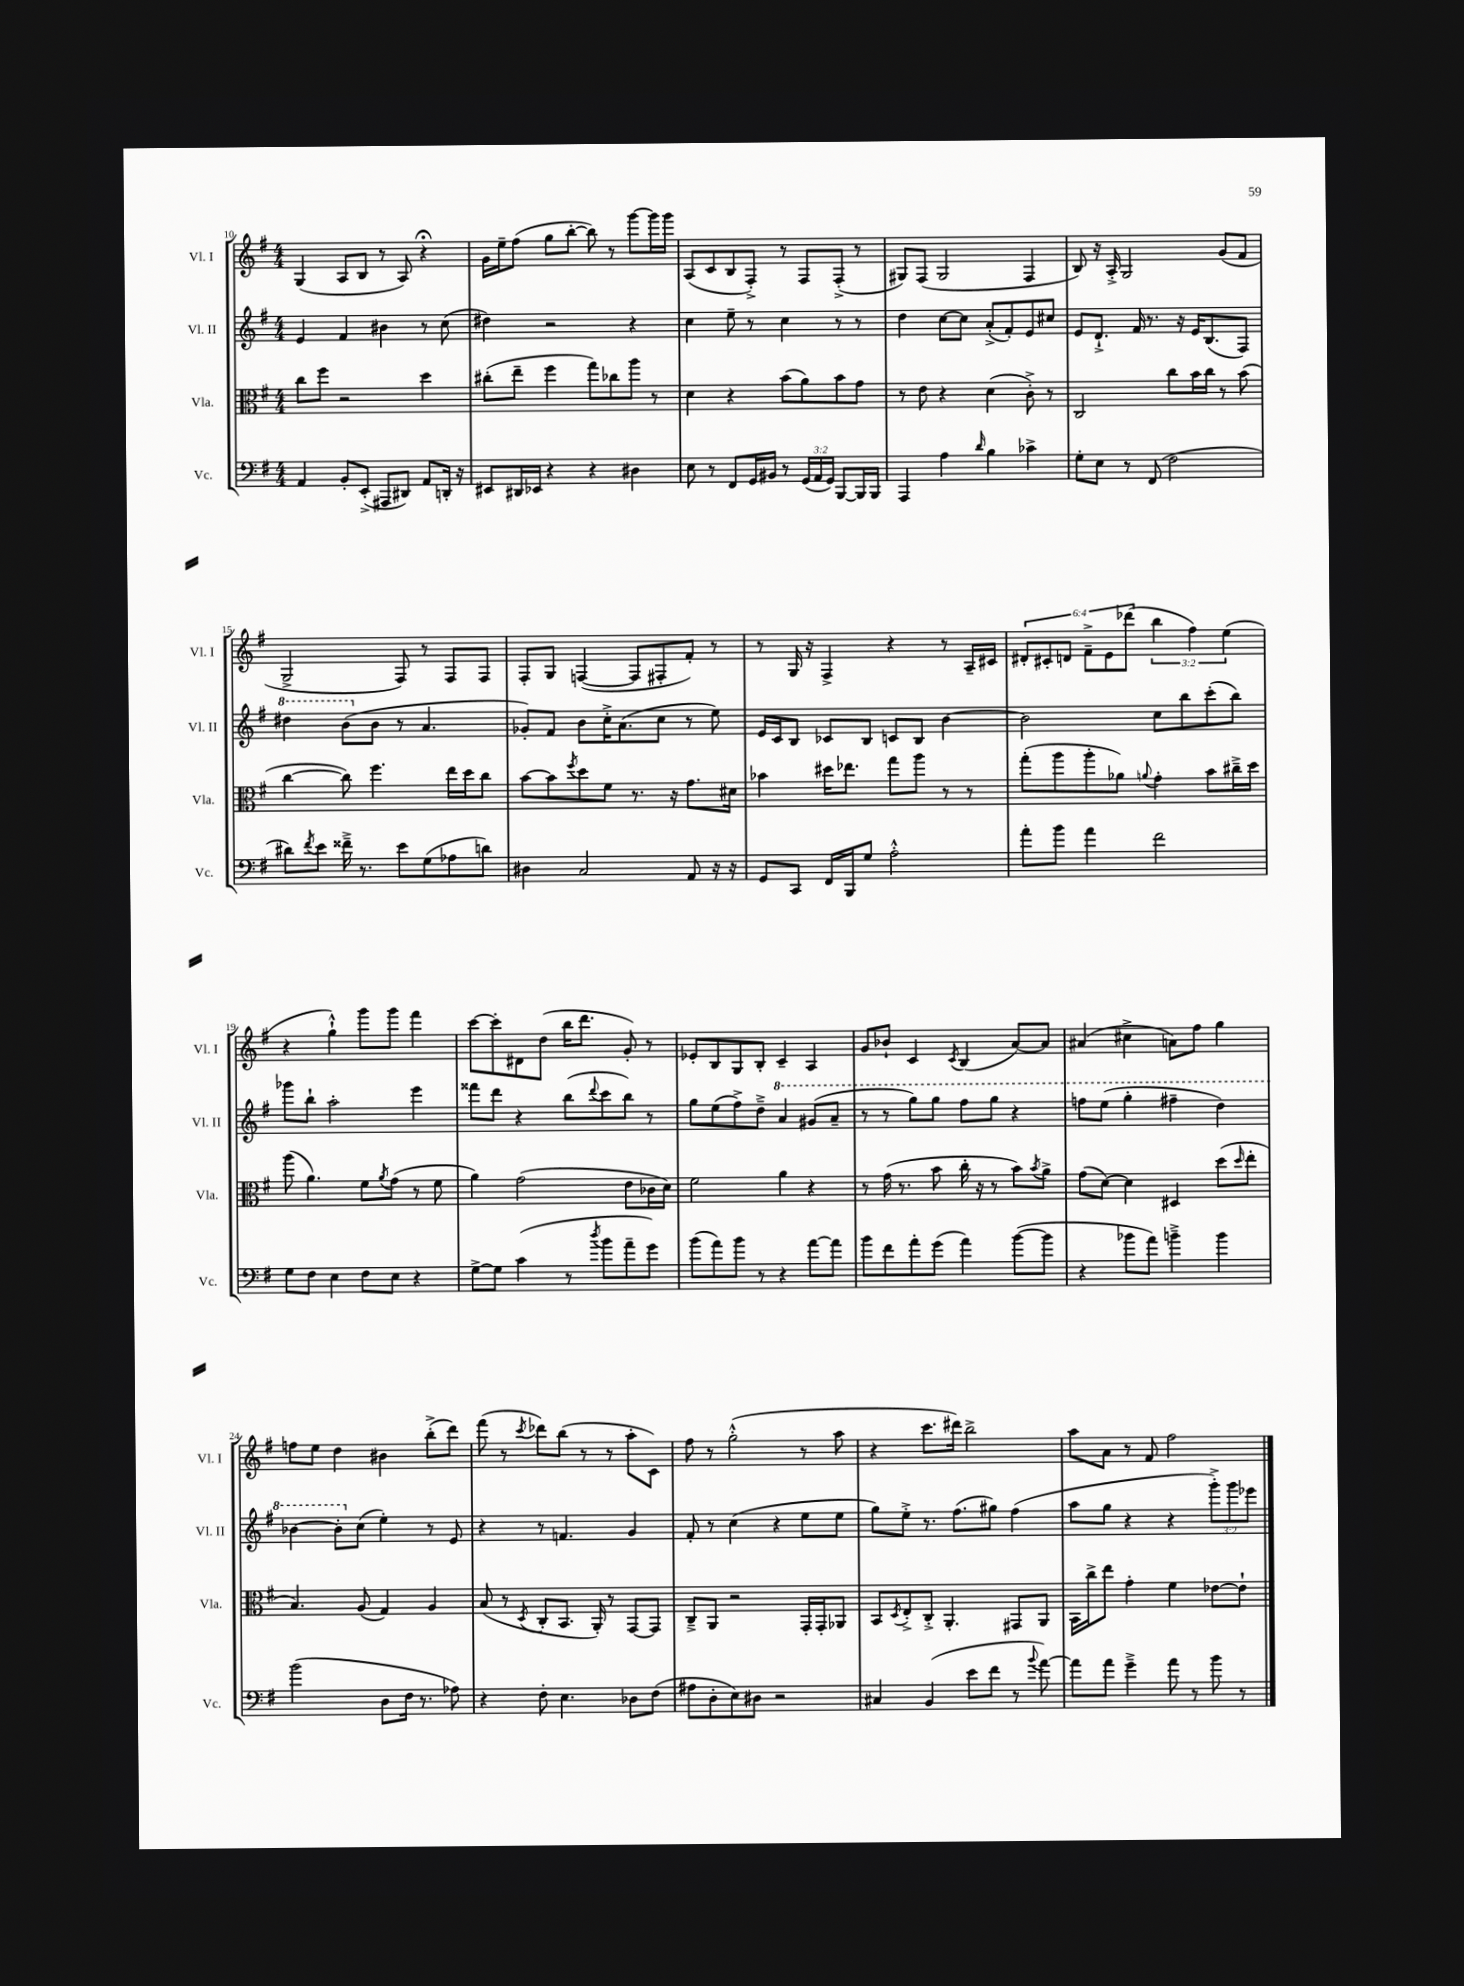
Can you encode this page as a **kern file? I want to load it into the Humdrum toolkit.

**kern	**kern	**kern	**kern
*part4	*part3	*part2	*part1
*staff4	*staff3	*staff2	*staff1
*I"Vc.	*I"Vla.	*I"Vl. II	*I"Vl. I
*I'Vc.	*I'Vla.	*I'Vl. II	*I'Vl. I
*clefF4	*clefC3	*clefG2	*clefG2
*k[f#]	*k[f#]	*k[f#]	*k[f#]
*M4/4	*M4/4	*M4/4	*M4/4
=10	=10	=10	=10
4AA/	8cc\L	4e/	(4G/
.	8ff#\J	.	.
8BB'/L	2r	4f#/	8A/L
(8EE'^/J	.	.	8B/J
8AAA#X/L	.	4b#X\	8r
8DD#X/J)	.	.	8A/)
8AA/L	4dd\	8r	4r;<
16DDn'/Jk	.	(8cc\	.
16r	.	.	.
=11	=11	=11	=11
8EE#X/L	(8cc#X'\L	4dd#X\)	16g\LL
.	.	.	16ee~\J
16DD#X/L	8ee~\J	.	(8ff#\J
16EE-X/JJ	.	.	.
4r	4ff#\	2r	8gg\L
.	.	.	[8bb'\J
4r	8gg\L)	.	8bb\])
.	8cc-X\	.	8r
4D#X\	8aa\J	4r	[8ggg\L
.	8r	.	16ggg\L]
.	.	.	16ggg\JJ
=12	=12	=12	=12
8E\	4d\	4cc\	(8A/L
8r	.	.	8c/
8FF#/L	4r	8ee~\	8B/
16GG/L	.	8r	8F#'^/J)
16BB#X/JJ	.	.	.
8r	(8b\L	4cc\	8r
(24GG/LL	8a\)	.	8F#/L
24AA/	.	.	.
24GG/JJ)	.	.	.
[8BBB/L	8b\	8r	(8F#'^/J
16BBB/L]	8g\J	8r	8r
16BBB/JJ	.	.	.
=13	=13	=13	=13
4AAA/	8r	4dd\	8G#X/L)
.	8e\	.	(8F#/J
4A\	4r	[8cc\L	2G#/
.	.	8cc\J]	.
16qqd/	.	.	.
4B\	(4d\	(8a'^/L	.
.	.	8f#'/)	.
4c-X^\	8c'^\)	8e/	4F#/
.	8r	8cc#X/J	.
=14	=14	=14	=14
8G'\L	2C/	8e/L	8B/)
8E\J	.	8.d`^/J	16r
.	.	.	16A'^/
8r	.	.	2G/
.	.	16f#/	.
(8FF#/	.	8.r	.
2F#\	8cc\L	.	.
.	.	16r	.
.	16b\L	16e/KL	.
.	16cc\JJ	(8.B/	.
.	8r	.	(8g/L
.	(8b\	8F#/J)	8f#/J
!!LO:LB:g=z
=15	=15	=15	=15
*	*	*8va	*
8d#X\L)	[4cc\	4ddd#X\	2G^/
8qf#/	.	.	.
8e\J	.	.	.
16f##X~^\	8cc\])	(8bb\L	.
8.r	.	.	.
*	*	*X8va	*
.	4.ff#\	8b\J	.
8e\L	.	8r	8F#/)
(8G\	.	4.a/	8r
8A-X\	16ee\LL	.	8F#/L
.	16dd\J	.	.
8dn\J)	8cc\J	.	8F#/J
=16	=16	=16	=16
4D#X\	[8b\L	8g-X'/L)	8F#'/L
.	8b\]	8f#/J	8G/J
.	8qff#/	.	.
2C/	8dd\	8b\L	([4Fn/
.	8f#\J	16cc'^\K	.
.	.	(8.a\	.
.	8.r	.	8F/L]
.	.	8cc\J	8F#X'/
.	16r	.	.
8AA/	8.g\L	8r	8f#'/J)
16r	.	8ee\)	8r
16r	16d#X\Jk	.	.
=17	=17	=17	=17
8GG/L	4b-X\	16e/LL	8r
.	.	16c/J	.
8CC/J	.	8B/J	16G/
.	.	.	16r
16FF#/LL	16dd#X\KL	8c-X/L	4F#^/
16BBB/J	8.ee-X\J	.	.
8G/J	.	8B/J	.
2A'^^\	8gg\L	8cn/L	4r
.	8aa\J	8B/J	.
.	8r	[4b\	8r
.	8r	.	16A~/LL
.	.	.	16c#X/JJ
=18	=18	=18	=18
8a'\L	(8gg'\L	2b\]	12d#X'/L
.	.	.	12c#X'/
8b\J	8aa\	.	.
.	.	.	12dn/J
4a\	8aa'\	.	12f#~^\L
.	.	.	12e\
.	8a-X\J)	.	.
.	.	.	(12ddd-X\J
.	8qqan/	.	.
2f#\	4g'\	8cc\L	6bb\
.	.	8bb\	.
.	.	.	6ff#\)
.	8b\L	(8ccc'\	.
.	.	.	(6ee\
.	16cc#X~^\L	8bb\J)	.
.	16dd\JJ	.	.
!!LO:LB:g=z
=19	=19	=19	=19
8G\L	(8aa\	8ggg-X\L	4r
8F#\J	4.a\)	8bb`\J	.
4E\	.	2aa'\	4gg`^^\)
8F#\L	8f#\L	.	8ggg\L
.	8qa/	.	.
8E\J	(8g\J	.	8ggg\J
4r	8r	4eee\	4fff#\
.	8f#\	.	.
=20	=20	=20	=20
[8G^\L	4a\)	8fff##X\L	[8ccc\L
8G\J]	.	8ddd\J	8ccc'\]
(4c\	(2g\	4r	8d#X\
.	.	.	(8dd\J
8r	.	(8bb\L	16bb\KL
.	.	.	8.ddd\J
8qdd/	.	8qqddd/	.
8b\L	.	8ccc\	.
8a~\	8e\L	8bb\J)	8g'/)
8g\J)	16c-X\L	8r	8r
.	16d\JJ)	.	.
=21	=21	=21	=21
(8b\L	2f#\	8gg\L	8e-X'/L
8a\)	.	(8ee\	8B/
8b\J	.	8ff#^\)	8G/
8r	.	8dd~^\J	8B'/J
*	*	*8va	*
4r	4a\	4aa/	4c~/
[8a\L	4r	(8gg#X/L	4A/
8a\J]	.	8aa~/J	.
=22	=22	=22	=22
8b\L	8r	8r	8g/L
8f#\	(16g\	8r	8b-X`/J
.	8.r	.	.
8a'\	.	8ggg\L)	4c/
(8g\J	8b\	8ggg\J	.
.	.	.	8qc/
4a\)	16cc'\	8fff#\L	(4B/
.	16r	.	.
.	8r	8ggg\J	.
([8b\L	8b\L)	4r	[8a/L)
.	8qb/	.	.
8b\J]	8a^\J	.	8a/J]
=23	=23	=23	=23
4r	(8g\L	8fffn\L	(4a#X/
.	[8d\J)	(8eee\J	.
8b-X\L	4d\]	4ggg'\	4cc#X^\
8a\J)	.	.	.
4bn~^\	4D#X/	4fff#X~\	8an\L)
.	.	.	8ff#\J
4b\	(8dd\L	4ddd\)	4gg\
.	16qqdd/	.	.
.	8ee'\J	.	.
!!LO:LB:g=z
=24	=24	=24	=24
(2b\	4.B/)	[4bb-X\	8ffn\L
.	.	.	8ee\J
.	.	8bb-'\L]	4dd\
*	*	*X8va	*
.	(8A/	(8cc\J	.
8D\L	4G/)	4ee'\)	4b#X\
16F#\Jk	.	.	.
8.r	.	.	.
.	4A/	8r	(8bb'^\L
8A-X\)	.	8e/	8ddd\J)
=25	=25	=25	=25
4r	(8B/	4r	(8fff#\
.	8r	.	8r
.	8qD/	.	8qccc/
8F#'\	8C'/L	8r	8ddd-X\L)
4.E\	8.BB/J	4.fn/	(8bb\J
.	.	.	8r
.	16AA'/)	.	.
.	8r	.	8r
8D-X\L	[8GG/L	4g/	8aa'\L
(8F#\J	8GG/J]	.	8c\J)
=26	=26	=26	=26
8A#X\L	8C~^/L	8f#'/	8ff#\
8D'\	8AA/J	8r	8r
8E\)	2r	(4cc\	(2gg'^^\
8D#X\J	.	.	.
2r	.	4r	.
.	16GG'/LL	8ee\L	8r
.	16GG'/J	.	.
.	8AA-X/J	8ee\J	8aa\
=27	=27	=27	=27
4C#X/	8BB/L	8gg\L)	4r
.	8qD/	.	.
.	8E'^/	8ee'^\J	.
(4BB/	8C'^/J	8.r	8.ccc\L
.	4.AA'/	.	.
.	.	(8.ff#\L	16ddd#X\Jk)
8e\L	.	.	2bb^\
8f#\J	.	8gg#X\J)	.
8r	8GG#X/L	(4ff#\	.
8qqb/	.	.	.
[8a\)	8AA/J	.	.
=28	=28	=28	=28
8a\L]	16BB\LL	8aa\L	8aa\L
.	16cc^\J	.	.
8a\J	8ee\J	8gg\J	8a\J
4g~^\	4g'\	4r	8r
.	.	.	8f#/
8a\	4f#\	4r	2ff#\
8r	.	.	.
8b\	[8e-X\L	12ggg'^\L)	.
.	.	12ggg\	.
8r	8e-`\J]	.	.
.	.	12eee-X\J	.
==	==	==	==
*-	*-	*-	*-
